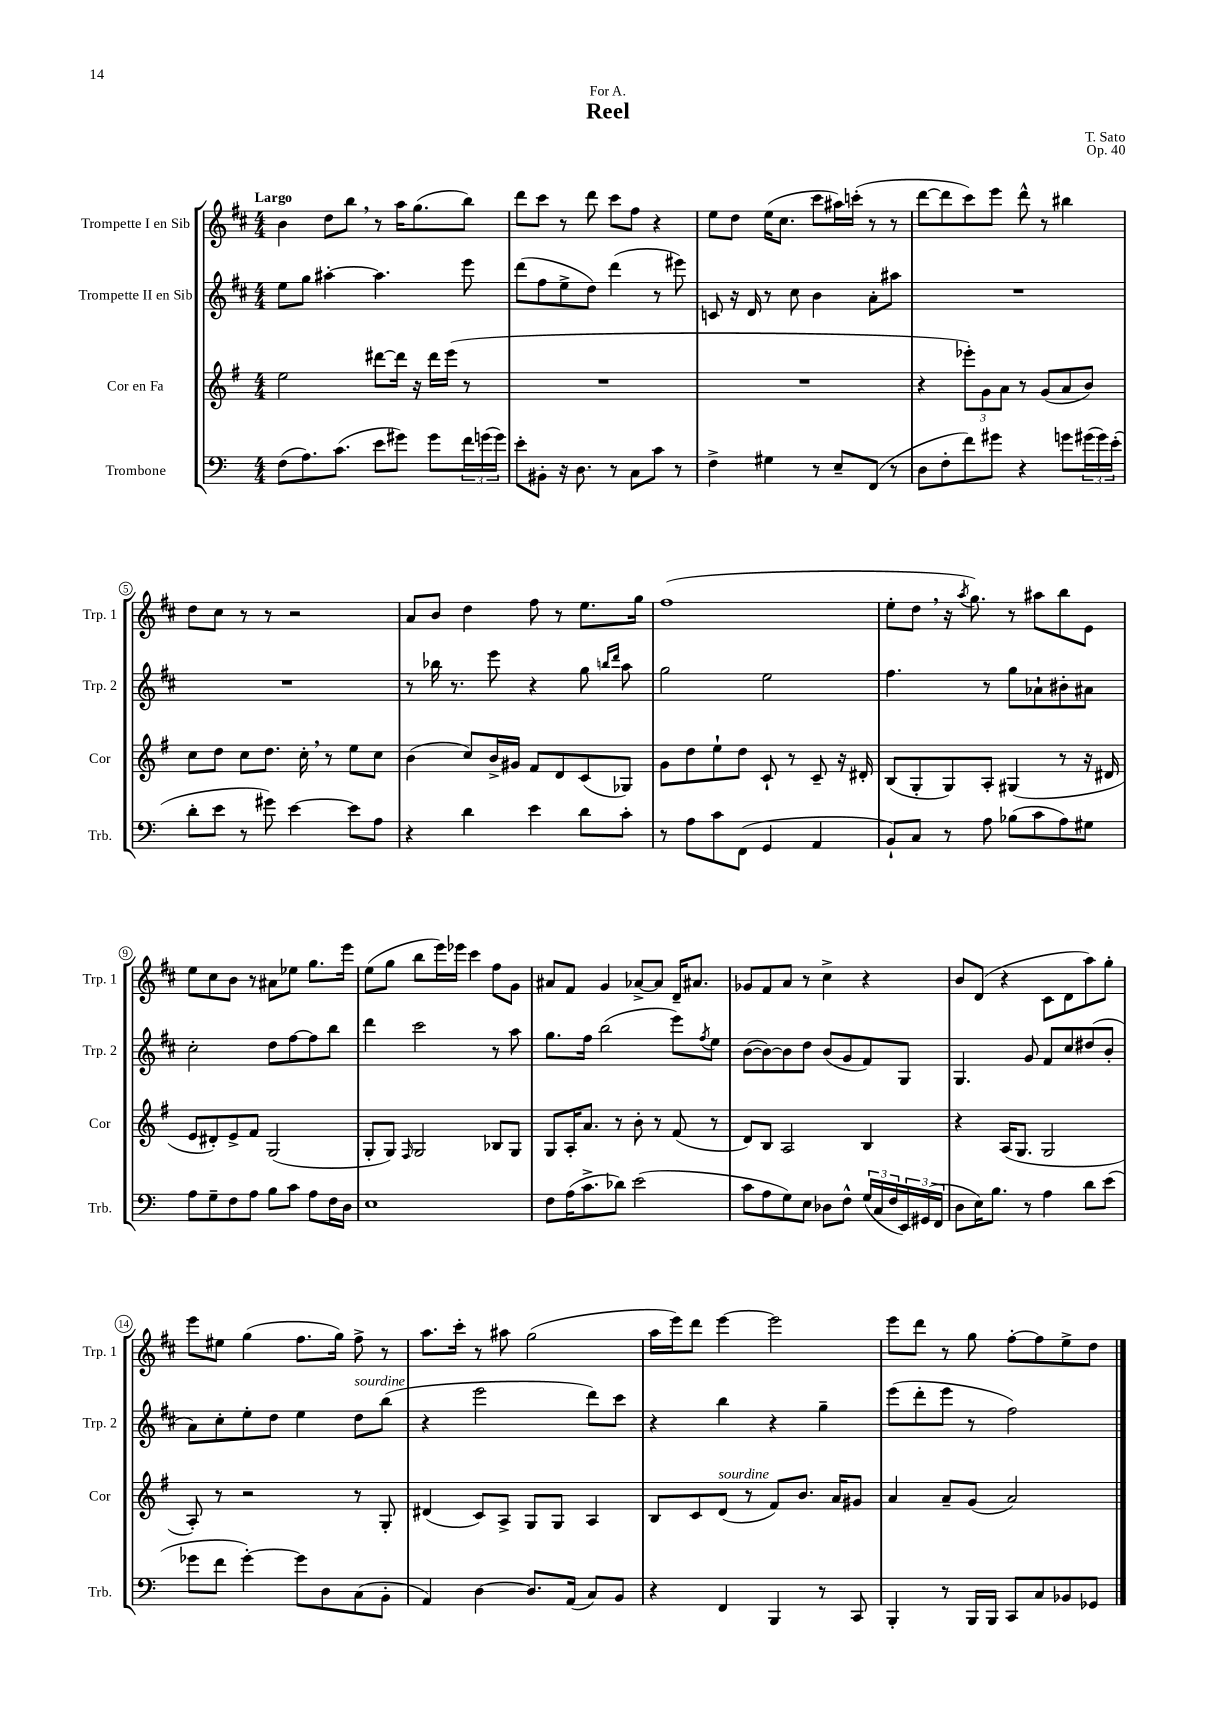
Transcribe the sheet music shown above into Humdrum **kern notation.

**kern	**kern	**kern	**kern
*staff4	*staff3	*staff2	*staff1
*clefF4	*clefG2	*clefG2	*clefG2
*k[]	*k[f#]	*k[f#c#]	*k[f#c#]
*M4/4	*M4/4	*M4/4	*M4/4
(8F\L	2ee\	8ee\L	4b\
8.A\)	.	8gg\J	.
.	.	[4aa#'\	8dd\L
(8.c\J	.	.	.
.	.	.	8bb\J
8e\L	[8ddd#\L	4.aa#\]	8r
8g#\J)	16ddd#\]Jk	.	16aa\LK
.	16r	.	(8.gg\
8g#\L	16ddd#\LL	.	.
.	(16eee\JJ	.	.
24f\L	8r	8eee\	8bb\J)
(24g\	.	.	.
24g\JJ)	.	.	.
=	=	=	=
8e'\L	1r	(8ddd\L	8ddd\L
8BB#'\J	.	8ff#\	8ccc#\J
16r	.	8ee^\	8r
8.D\	.	.	.
.	.	8dd\J)	8ddd\
8r	.	(4ddd\	8ccc#\L
8C\L	.	.	8ff#\J
8c\J	.	8r	4r
8r	.	8eee#\)	.
=	=	=	=
4F^\	1r	8c/	8ee\L
.	.	16r	8dd\J
.	.	16d/	.
4G#\	.	8r	(16ee\LK
.	.	.	8.cc#\J
.	.	8cc#\	.
8r	.	4b\	8ccc#\L
8E~/L	.	.	16aa#\L)
.	.	.	(16ccc'\JJ
(8FF/J	.	8a'\L	8r
8r	.	8aa#\J	8r
=	=	=	=
8D\L	4r	1r	[8ddd\L
8F'\	.	.	8ddd\]
8f\)	12eee-'\L)	.	8ccc#\)
.	12g\	.	.
8g#\J	.	.	8eee\J
.	12a\J	.	.
4r	8r	.	8ddd^^\
.	(8g/L	.	8r
8g\L	8a/	.	4bb#\
(24g#\L	8b/J)	.	.
24g#\)	.	.	.
(24e'\JJ	.	.	.
=	=	=	=
8d'\L	8cc\L	1r	8dd\L
8e\J	8dd\J	.	8cc#\J
8r	8cc\L	.	8r
8g#\)	8.dd\J	.	8r
[4e\	.	.	2r
.	16cc'\	.	.
.	8r	.	.
8e\]L	8ee\L	.	.
8A\J	8cc\J	.	.
=	=	=	=
4r	(4b\	8r	8a/L
.	.	16bb-\	8b/J
.	.	8.r	.
4d\	8cc/L)	.	4dd\
.	16b^/L	8eee\	.
.	16g#/JJ	.	.
4e\	8f#/L	4r	8ff#\
.	8d/	.	8r
8d\L	(8c/	8gg\	8.ee\L
.	.	16qqbb/LL	.
.	.	16qqddd/JJ	.
8c'\J	8G-/J)	8aa\	.
.	.	.	16gg\Jk
=	=	=	=
8r	8g\L	2gg\	(1ff#
8A\L	8dd\	.	.
8c\	8ee`\	.	.
(8FF\J	8dd\J	.	.
4GG/	8c`/	2ee\	.
.	8r	.	.
4AA/	8c~/	.	.
.	16r	.	.
.	16d#'/	.	.
=	=	=	=
8BB`/L)	(8B/L	4.ff#\	8ee'\L
8C/J	8G'/	.	8dd\J
8r	8G/)	.	16r
.	.	.	8qaa/
.	.	.	8.gg\)
8A\	8A'/J	8r	.
(8B-\L	(4G#/	8gg\L	8r
8c\	.	8a-`\	8aa#\L
8A\)	8r	8b#'\	8bb\
8G#\J	16r	8a#\J	8e\J
.	16d#/	.	.
=	=	=	=
8A\L	8e/L	2cc#'\	8ee\L
8G~\	8d#'/)	.	8cc#\
8F\	8e^/	.	8b\J
8A\J	8f#/J	.	8r
8B\L	(2G/	8dd\L	8a#\L
8c\J	.	[8ff#\	8ee-\J
8A\L	.	8ff#\]	8.gg\L
16F\L	.	8bb\J	.
16D\JJ	.	.	16eee\Jk
=	=	=	=
1E	8G'/L	4ddd\	(8ee\L
.	8G/J)	.	8gg\J
.	16qqF#/	.	.
.	2G/	2ccc#\	8bb\L
.	.	.	16eee\L)
.	.	.	16eee-\JJ
.	.	.	4ccc#\
.	8B-/L	8r	8ff#\L
.	8G/J	8aa\	8g\J
=	=	=	=
8F\L	8G/L	8.gg\L	8a#/L
(16A\K	16A'/K	.	8f#/J
8.c^\	8.a/J	16ff#\Jk	.
.	.	(2bb\	4g/
8d-\J)	8r	.	.
(2e\	8b'\	.	[8a-^/L
.	8r	.	8a-/]J
.	(8f#/	8eee\L)	16d~/LK
.	.	.	8.a#/J
.	.	8qff#/	.
.	8r	8ee\J	.
=	=	=	=
8c\L	8d/L)	([8b\L	8g-/L
8A\	8B/J	8b\_)	8f#/
8G\)	2A/	8b\]	8a/J
8E\J	.	8dd\J	8r
8D-\L	.	(8b/L	4cc#^\
8F^^\J	.	8g/	.
(24G/LL	4B/	8f#/)	4r
24C/	.	.	.
24F/	.	.	.
24EE/)	.	8G/J	.
(24GG#/	.	.	.
24FF/JJ	.	.	.
=	=	=	=
8D\L	4r	4.G/	8b/L
16E\K)	.	.	(8d/J
8.B\J	.	.	.
.	(16A/LK	.	4r
.	8.G/J	.	.
8r	.	8g/	.
4A\	2G/	8f#/L	8c#\L
.	.	8cc#/	8d\
8d\L	.	(8dd#/	8aa\)
(8e\J	.	8b'/J	8gg'\J
=	=	=	=
8g-\L	8A'/)	8a\L)	8eee\L
8f\J	8r	8cc#'\	8ee#\J
[4g-'\)	2r	8ee'\	(4gg\
.	.	8dd\J	.
8g-\]L	.	4ee\	8.ff#\L
8D\	.	.	.
.	.	.	16gg\Jk)
(8C\	8r	8dd\L	8ff#^\
8BB'\J	8G'/	(8bb\J	8r
=	=	=	=
4AA/)	(4d#/	4r	8.aa\L
.	.	.	16ccc#'\Jk
[4D\	8c/L)	2eee\	8r
.	8A^/J	.	8aa#\
8.D/]L	8G/L	.	(2gg\
.	8G/J	.	.
(16AA/Jk	.	.	.
8C/L)	4A/	8ddd\L)	.
8BB/J	.	8ccc#\J	.
=	=	=	=
4r	8B/L	4r	16aa\LL
.	.	.	16eee\J)
.	8c/	.	8ddd\J
4FF/	(8d/J	4bb\	[4eee\
.	8r	.	.
4BBB/	8f#/L)	4r	2eee\]
.	8.b/J	.	.
8r	.	4gg~\	.
.	16a/LK	.	.
8CC/	8g#/J	.	.
=	=	=	=
4BBB'/	4a/	(8eee\L	8eee\L
.	.	8ddd'\	8ddd\J
8r	8a~/L	8eee\J	8r
16BBB/LL	(8g/J	8r	8gg\
16BBB/JJ	.	.	.
8CC/L	2a/)	2ff#\)	[8ff#'\L
8C/	.	.	8ff#\]
8BB-/	.	.	8ee^\
8GG-/J	.	.	8dd\J
==	==	==	==
*-	*-	*-	*-
